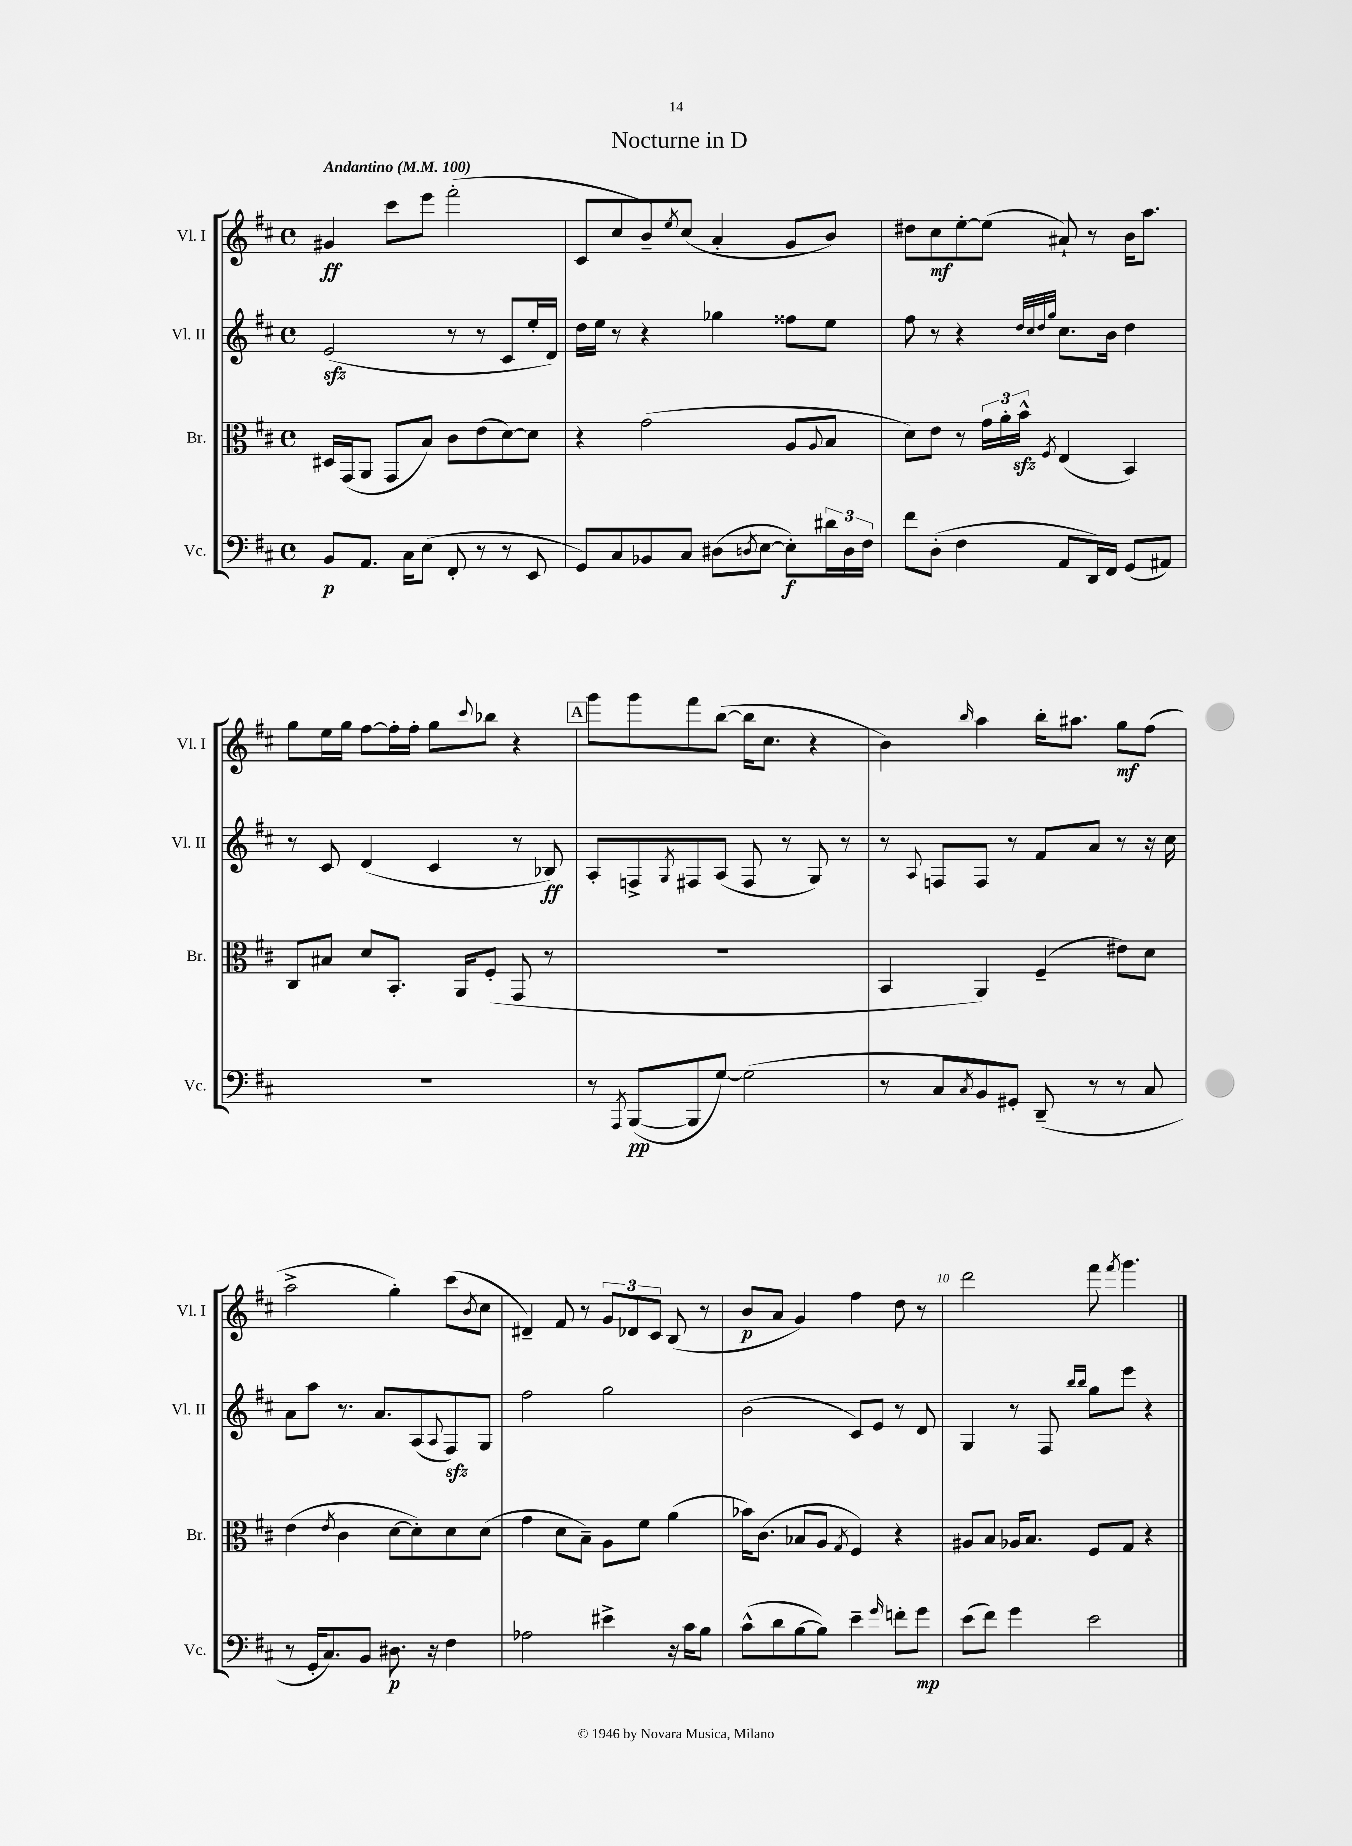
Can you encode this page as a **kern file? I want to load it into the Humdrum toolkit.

**kern	**kern	**kern	**kern
*staff4	*staff3	*staff2	*staff1
*clefF4	*clefC3	*clefG2	*clefG2
*k[f#c#]	*k[f#c#]	*k[f#c#]	*k[f#c#]
*M4/4	*M4/4	*M4/4	*M4/4
*met(c)	*met(c)	*met(c)	*met(c)
*MM100	*MM100	*MM100	*MM100
8BB/L	16D#/LL	(2e/	4g#/
.	(16GG/J	.	.
8.AA/J	8AA/J	.	.
.	8GG/L	.	8ccc#\L
16C#\LK	.	.	.
(8E\J	8B/J)	.	8eee\J
8FF#'/	8c#\L	8r	(2fff#'\
8r	(8e\	8r	.
8r	[8d\)	8c#/L	.
8EE/	8d\]J	16ee'/L	.
.	.	16d/JJ)	.
=	=	=	=
8GG/L)	4r	16dd\LL	8c#/L
.	.	16ee\JJ	.
8C#/	.	8r	8cc#/
8BB-/	(2g\	4r	8b~/)
.	.	.	8qee/
8C#/J	.	.	(8cc#/J
(8D#\L	.	4gg-\	4a'/
8qD/	.	.	.
[8E\J	.	.	.
8E'\]L)	8A/L	8ff##\L	8g/L
.	8qqA/	.	.
24d#\L	8B/J	8ee\J	8b/J)
24D\	.	.	.
24F#\JJ	.	.	.
=	=	=	=
8f#\L	8d\L)	8ff#\	8dd#\L
(8D'\J	8e\J	8r	8cc#\
4F#\	8r	4r	[8ee'\
.	24g\LL	.	(8ee\]J
.	24a'\	.	.
.	24b^^\JJ	.	.
.	.	32qqdd/LLL	.
.	.	32qqcc#/	.
.	.	32qqdd/	.
.	8qF#/	32qqgg/JJJ	.
8AA/L	(4E/	8.cc#\L	8a#`/)
16DD/L)	.	.	8r
16FF#/JJ	.	16b\Jk	.
(8GG/L	4BB/)	4dd\	16b\LK
.	.	.	8.aa\J
8AA#/J)	.	.	.
=	=	=	=
1r	8C#/L	8r	8gg\L
.	8B#/J	8c#/	16ee\L
.	.	.	16gg\JJ
.	8d/L	(4d/	[8ff#\L
.	8.BB'/J	.	16ff#'\]L
.	.	.	16ff#'\JJ
.	.	4c#/	8gg\L
.	16AA/LK	.	.
.	.	.	8qqccc#/
.	(8F#'/J	.	8bb-\J
.	8GG/	8r	4r
.	8r	8B-/)	.
=	=	=	=
8r	1r	8A'/L	8ggg\L
8qAAA/	.	.	.
([8BBB/L	.	8F^/	8ggg\
.	.	8qG/	.
8BBB/]	.	8F#/	8fff#\
[8G/J)	.	(8A/J	([8bb\J
(2G\]	.	8F#/	16bb\]LK
.	.	.	8.cc#\J
.	.	8r	.
.	.	8G/)	4r
.	.	8r	.
=	=	=	=
8r	4BB/	8r	4b\)
.	.	8qqA/	.
8C#/L	.	8F/L	.
8qC#/	.	.	16qqbb/
8BB/	4AA/)	8F/J	4aa\
8GG#'/J)	.	8r	.
(8DD~/	(4F#~/	8f#/L	16bb'\LK
.	.	.	8.aa#\J
8r	.	8a/J	.
8r	8e#\L)	8r	8gg\L
8C#/	8d\J	16r	(8ff#\J
.	.	16cc#\	.
=	=	=	=
8r	(4e\	8a\L	2aa^\
16GG'/LK	.	8aa\J	.
8.C#/)	.	.	.
.	8qe/	.	.
.	4c#\	8.r	.
8BB/J	.	.	.
.	.	8.a/L	.
8.D#\	[8d\L	.	4gg'\)
.	8d'\])	(8A/	.
16r	.	.	.
.	.	8qqA/	.
4F#\	8d\	8F#/)	(8ccc#\L
.	.	.	8qb/
.	(8d\J	8G/J	8cc#\J
=	=	=	=
2A-\	4g\	2ff#\	4d#~/)
.	8d\L	.	8f#/
.	8B~\J)	.	8r
4e#^\	8A\L	2gg\	12g/L
.	.	.	12d-/
.	8f#\J	.	.
.	.	.	12c#/J
16r	(4a\	.	(8B/
16c#\LK	.	.	.
8B\J	.	.	8r
=	=	=	=
(8c#^^\L	16b-\LK)	(2b\	8b/L
.	(8.c#\J	.	.
8d\	.	.	8a/J
[8B\	8B-/L	.	4g/)
8B\]J)	8A/J	.	.
.	8qG/	.	.
4e~\	4F#/)	8c#/L)	4ff#\
.	.	8e/J	.
16qqg/	.	.	.
8f'\L	4r	8r	8dd\
8g\J	.	8d/	8r
=	=	=	=
(8e\L	8A#/L	4G/	2ddd\
8f#\J)	8B/J	.	.
4g\	16A-/LK	8r	.
.	8.B/J	.	.
.	.	8F#/	.
.	.	16qqbb/LL	.
.	.	16qqbb/JJ	.
2e\	8F#/L	8gg\L	8fff#\
.	.	.	8qfff#/
.	8G/J	8eee\J	4.ggg\
.	4r	4r	.
==	==	==	==
*-	*-	*-	*-
